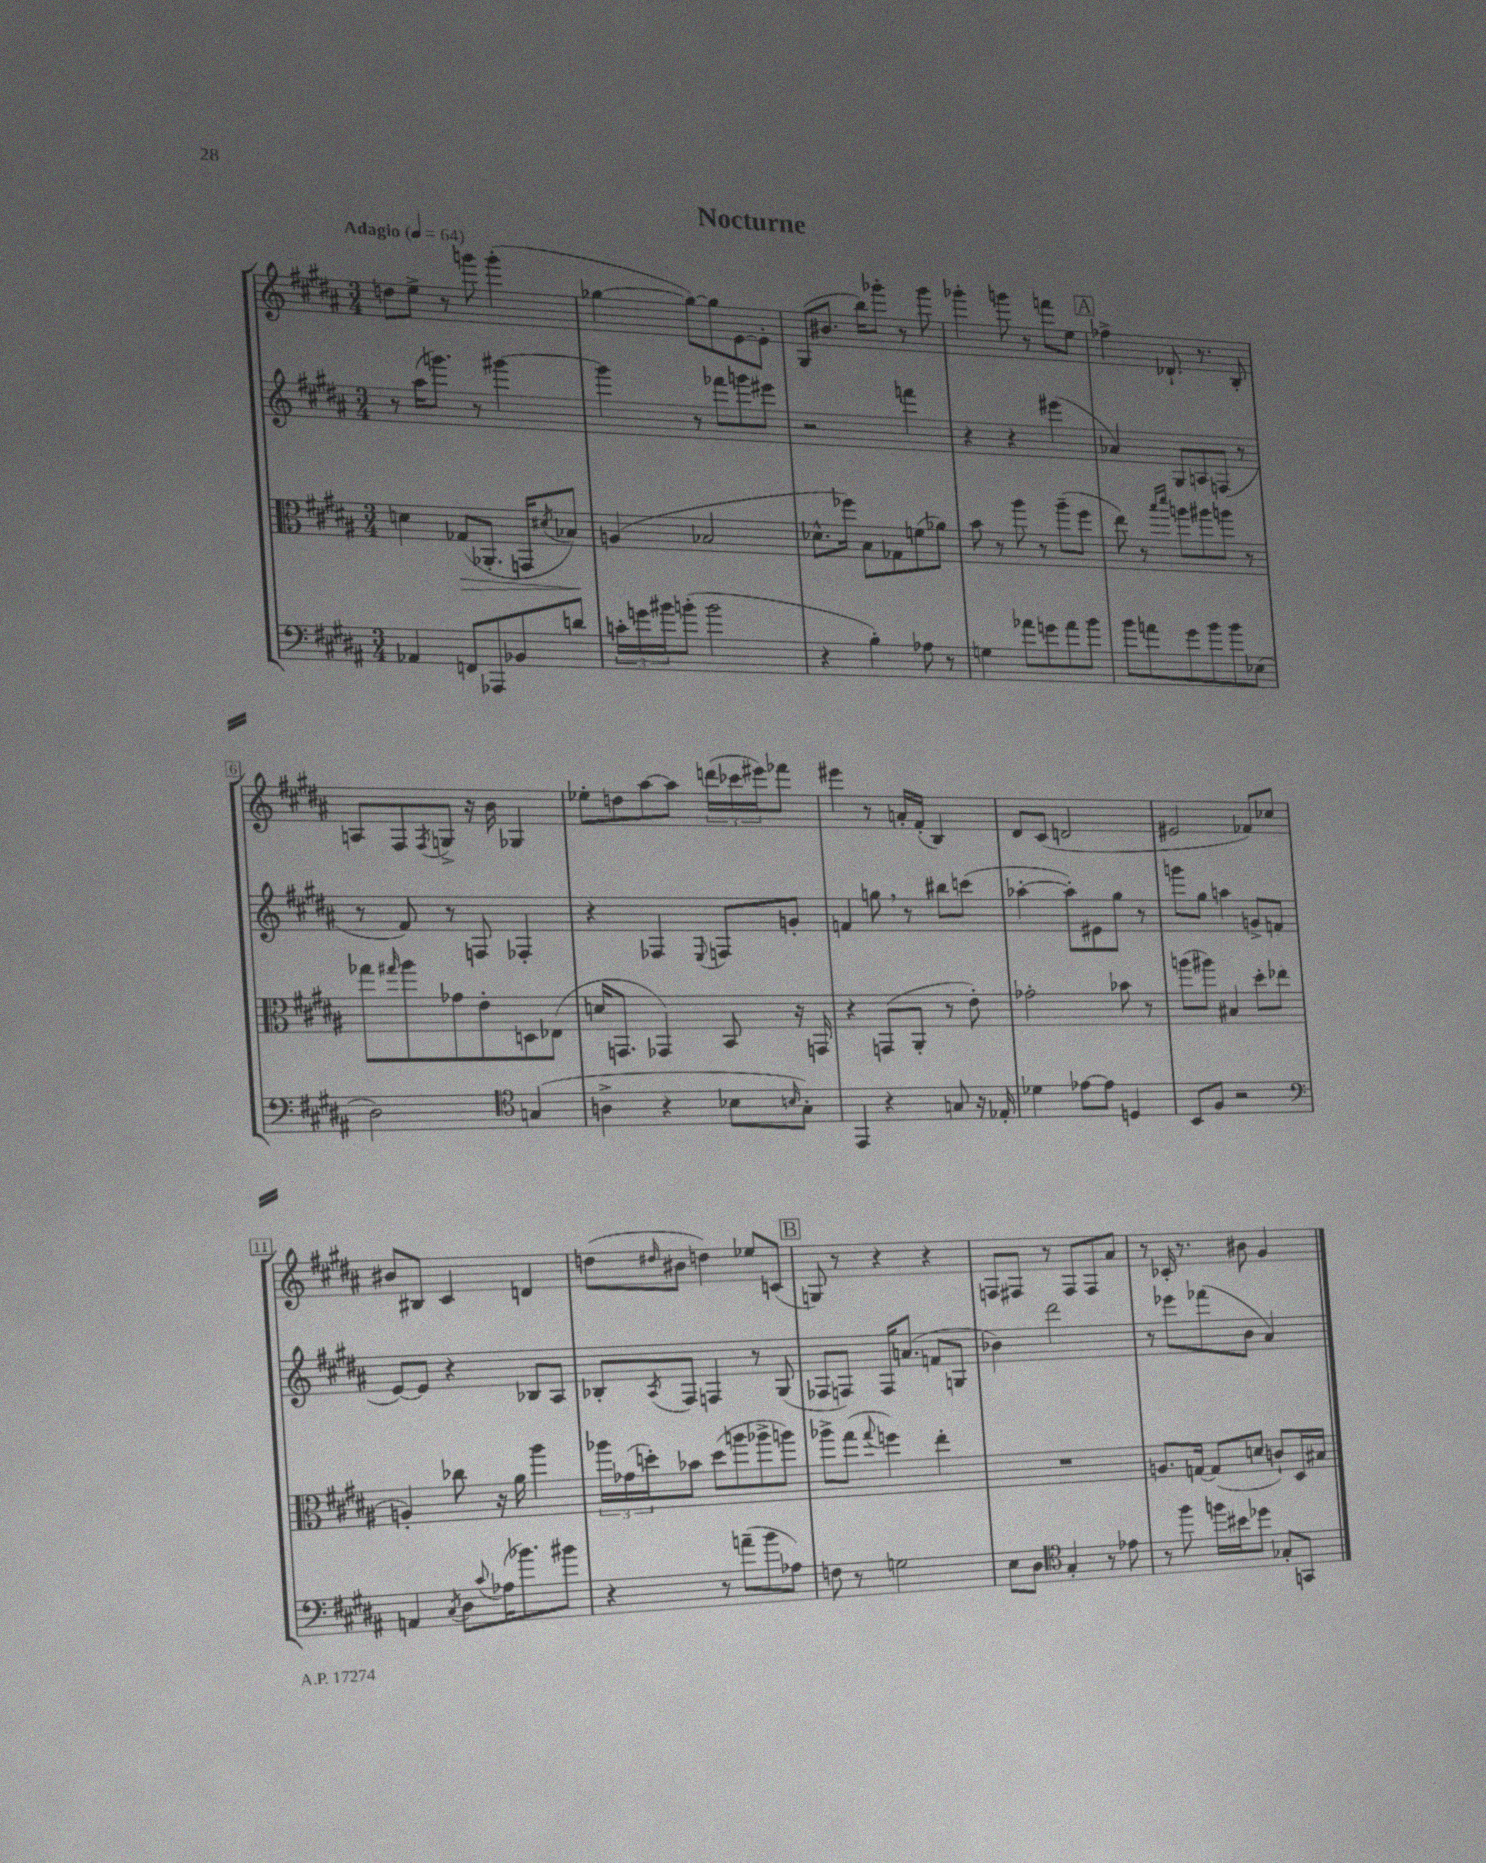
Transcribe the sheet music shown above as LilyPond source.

\header { title = "Nocturne" }
<<
\new StaffGroup <<
\new Staff = "s0" {
    \clef treble \key b \major \numericTimeSignature \time 3/4 \tempo "Adagio" 4 = 64
    d''8 e''8-> r8 g'''8 g'''4-.( |
    ges''4~ ges''8~) ges''8 e'8~ e'8-. |
    gis8( bis'8. b''16) ges'''8-. r8 ges'''8 |
    ges'''4-. g'''8 r8 f'''8 e''8 |
    \mark \markup { \box "A" } fes''4-> des'8.-! r8. b8-. |
    a8 fis8 \acciaccatura { fis8 } g8-> r16 b'16 ges4 |
    ees''8-. d''8 ais''8~ ais''8 \tuplet 3/2 { d'''16( ces'''16 eis'''16) } fes'''8 |
    eis'''4 r8 a'16-. fis'16-.( b4) |
    dis'8 cis'8( d'2 |
    eis'2 fes'8) ces''8 |
    bis'8 bis8 cis'4 d'4 |
    d''8( \grace { dis''16 } bis'8 d''4) ees''8 c'8( |
    \mark \markup { \box "B" } g8) r8 r4 r4 |
    f8 fis8 r8 fis8 fis8 ais'8 |
    r8 ces'16-. r8. bis'8 gis'4 \bar "|." |
}
\new Staff = "s1" {
    \clef treble \key b \major \numericTimeSignature \time 3/4
    r8 ais''16( g'''8.) r8 gis'''4~ |
    gis'''4 r8 fes'''8 g'''8 eis'''8 |
    r2 f'''4 |
    r4 r4 eis'''4( |
    \mark \markup { \box "A" } aes'4) gis8 a8 f8( r8 |
    r8 fis'8) r8 f8 fes4-. |
    r4 fes4 \appoggiatura { e8 } f8 g'8-. |
    f'4 g''8 \breathe r8 bis''8 c'''8( |
    aes''4~-. aes''8-.) eis'8 gis''8 r8 |
    g'''8 gis''8 a''4 g'8-> f'8( |
    e'8~) e'8 r4 bes8 ais8 |
    bes8-. \acciaccatura { ais8 } fis8 f4 r8 gis8( |
    \mark \markup { \box "B" } fes8 f8) f16 a'8.( f'8 g8 |
    bes'4) dis'''2 |
    r8 ees'''8 fes'''8( b'8 ais'4) \bar "|." |
}
\new Staff = "s2" {
    \clef alto \key b \major \numericTimeSignature \time 3/4
    d'4 ges8\>( aes,8.-. g,16 \acciaccatura { dis'8 } bes8\!) |
    a4( bes2 |
    des'8.-^ fes''16) b8 ges8 f'8( aes'8) |
    b'8 r8 ais''8 r8 ais''8--( fis''8 |
    \mark \markup { \box "A" } e''8) r8 \grace { b''16 dis'''16 } a''8 ais''8 a''8 r8 |
    ges''8 \grace { gis''16 } ais''8 ges'8 e'8-. d8 ees8( |
    d'16 g,8. ges,4) b,8 r16 g,16 |
    r4 g,8( ais,8-. r8 e'8-.) |
    ges'2-. bes'8 r8 |
    a''8( ais''8) bis4 dis''8-. ees''8( |
    a4-.) ces''8 r16 ais'16 ais''4 |
    \tuplet 3/2 { aes''16 ges'16( d''16-.) } bes'8 d''8( a''8 aes''8-> a''8) |
    \mark \markup { \box "B" } aes''8-> gis''8( \appoggiatura { gis''8 } f''4) e''4-. |
    R2. |
    a8. g16~ g8( d'8 c'8-!) dis16 bis16 \bar "|." |
}
\new Staff = "s3" {
    \clef bass \key b \major \numericTimeSignature \time 3/4
    aes,4 f,8 aes,,8 bes,8 d'8 |
    \tuplet 3/2 { c'16-. g'16 bis'16 } b'8-.( b'2 |
    r4 b4-.) aes8 r8 |
    g4 aes'8 g'8 aes'8 b'8 |
    \mark \markup { \box "A" } b'8 a'8 gis'8 b'8 b'8 ees8( |
    dis2) \clef tenor g4( |
    a4-> r4 bes8 \grace { b16 } gis8-.) |
    e,4 r4 g8 r16 ees16-. |
    des'4 ees'8~ ees'8 d4 |
    b,8 fis8 r2 |
    \clef bass a,4 \acciaccatura { cis8 } dis8 \appoggiatura { cis'8 } aes16( bes'8.) bis'8 |
    r4 r8 a'8--( b'8 aes8) |
    \mark \markup { \box "B" } f8 r8 g2 |
    e8 dis8 \clef tenor gis4-. r8 ees'8 |
    r8 fis''8 f''16 bis'16 des''8 ges8-. g,8 \bar "|." |
}
>>
>>
\layout { \context { \Score \override BarNumber.stencil = #(make-stencil-boxer 0.1 0.3 ly:text-interface::print) } }
